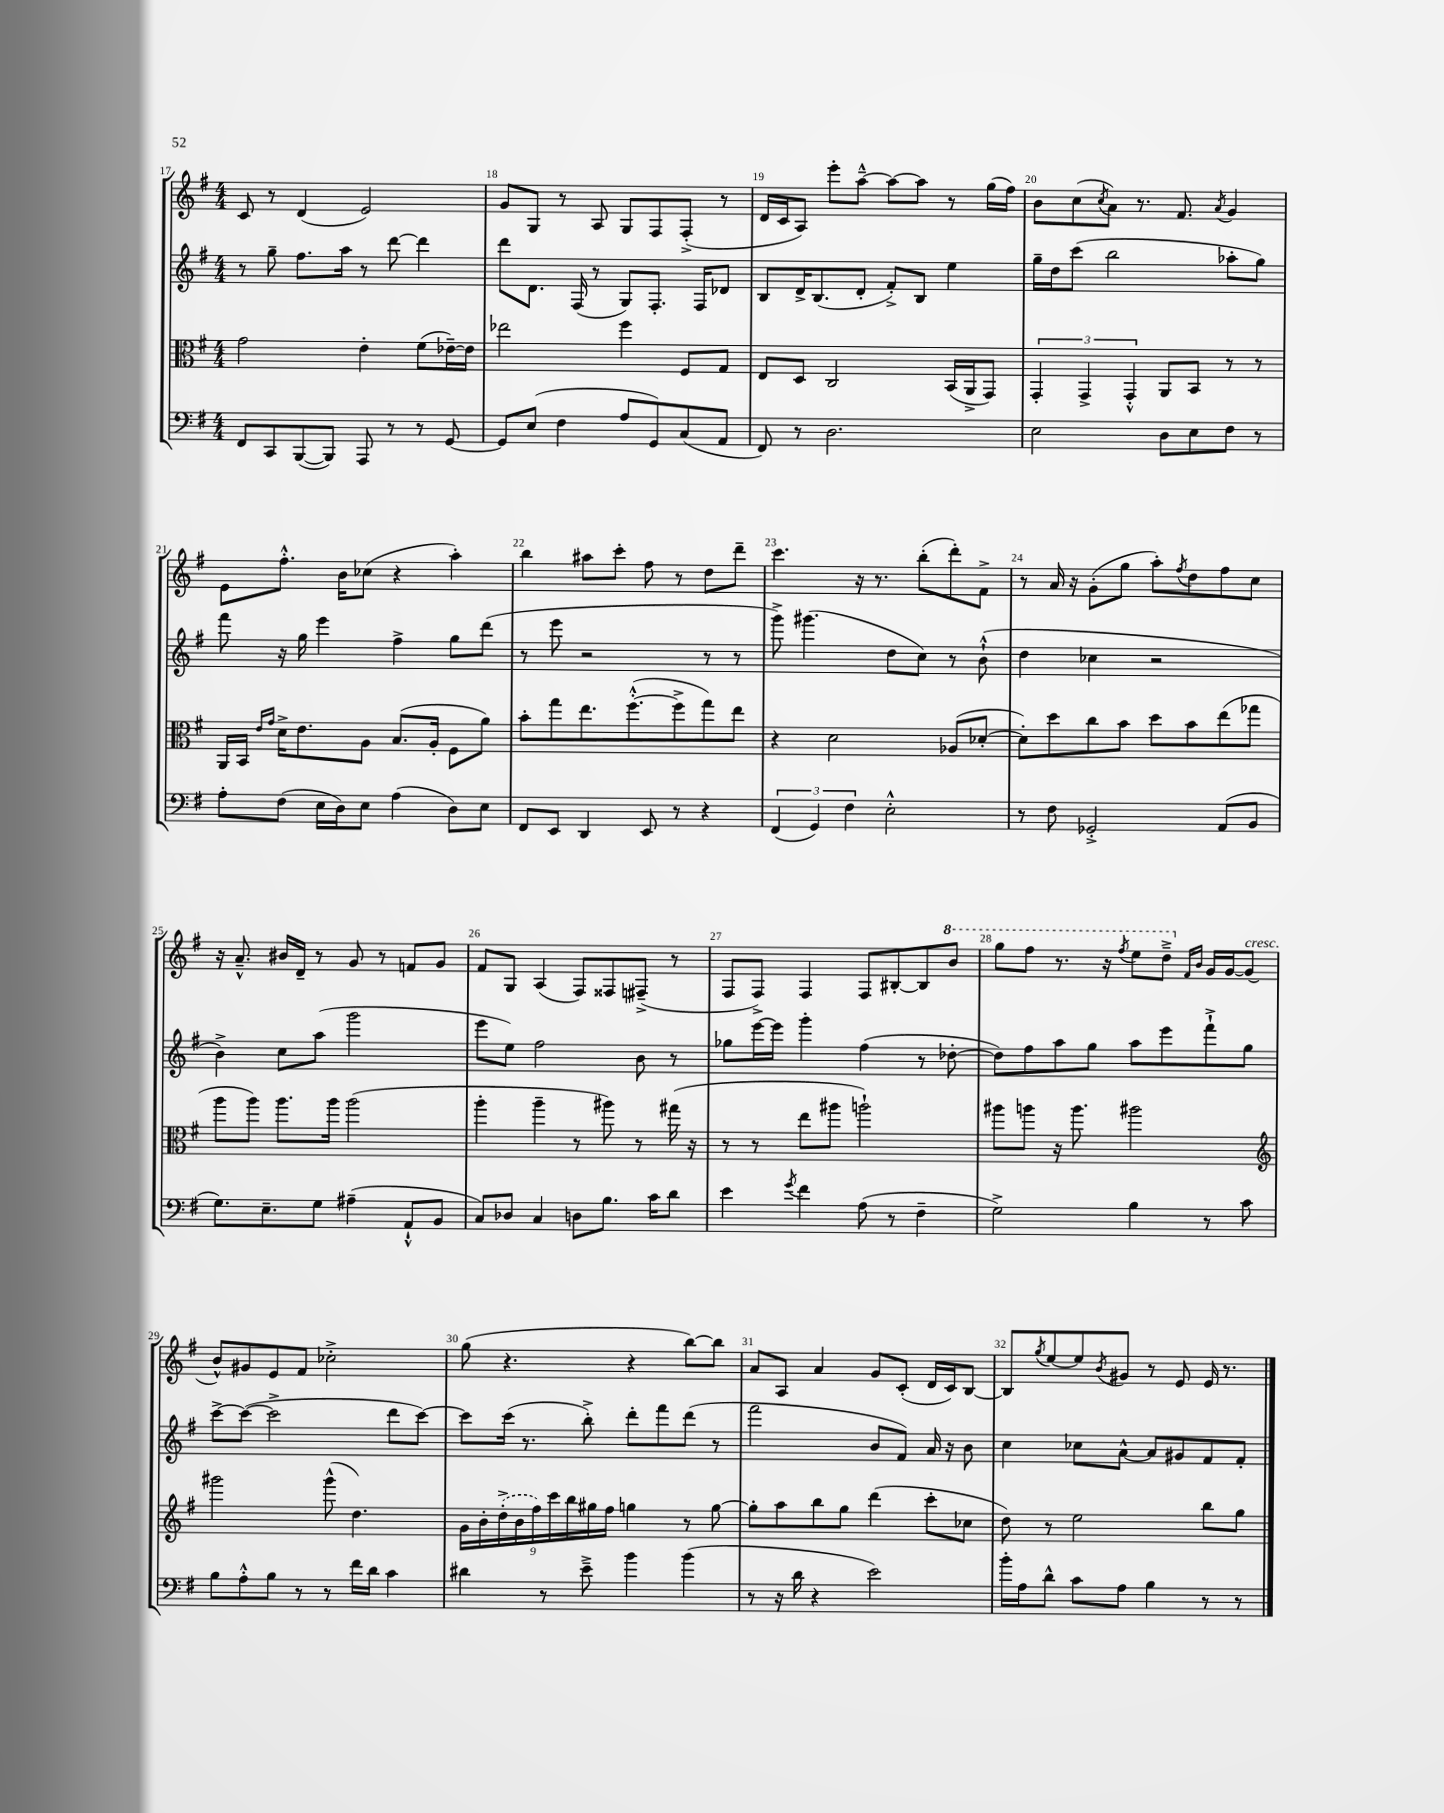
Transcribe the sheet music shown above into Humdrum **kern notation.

**kern	**kern	**kern	**kern
*staff4	*staff3	*staff2	*staff1
*clefF4	*clefC3	*clefG2	*clefG2
*k[f#]	*k[f#]	*k[f#]	*k[f#]
*M4/4	*M4/4	*M4/4	*M4/4
8FF#/L	2g\	8r	8c/
8CC/	.	8gg~\	8r
([8BBB/	.	8.ff#\L	(4d/
8BBB/]J)	.	.	.
.	.	16aa\Jk	.
8AAA/	4e'\	8r	2e/)
8r	.	[8ddd\	.
8r	(8f#\L	4ddd\]	.
[8GG/	[16e-~\L)	.	.
.	16e-\]JJ	.	.
=	=	=	=
8GG/]L	2ee-\	8ddd\L	8g/L
(8E/J	.	8.d\J	8G/J
4F#\	.	.	8r
.	.	(16F#/	.
.	.	8r	8A/
8A/L	4ff#\	8G/L)	8G/L
8GG/)	.	8.F#'/J	8F#/
(8C/	8F#/L	.	(8F#'^/J
.	.	16F#/LK	.
8AA/J	8G/J	8d-/J	8r
=	=	=	=
8FF#/)	8E/L	8B/L	16d/LL
.	.	.	16c/J
8r	8D/J	16d^/K	8A/J)
.	.	(8.B/	.
2.D\	2C/	.	8eee'\L
.	.	8d'/J	[8aa~^^\J
.	.	8f#'^/L)	8aa\_L
.	.	8B/J	8aa\]J
.	(16BB/LL	4ee\	8r
.	16AA^/J	.	.
.	8GG/J)	.	(16gg\LL
.	.	.	16ff#\JJ)
=	=	=	=
2E\	6GG'/	16gg~\LL	8b\L
.	.	16dd\J	.
.	.	(8ccc\J	(8cc\
.	6GG^/	.	.
.	.	.	8qcc/
.	.	2bb\	8a\J)
.	6GG'^^/	.	.
.	.	.	8.r
8D\L	8AA/L	.	.
.	.	.	8.f#/
8E\	8BB/J	.	.
.	.	.	8qa/
8F#\J	8r	8aa-'\L	4g/
8r	8r	8gg\J)	.
=	=	=	=
8A'\L	16AA/LL	8fff#\	8e\L
.	16BB/JJ	.	.
.	16qqe/LL	.	.
.	16qqg/JJ	.	.
(8F#\J	16d^\LK	16r	8.ff#'^^\J
.	8.e\	16gg\	.
16E\LL	.	4eee\	.
16D\J)	.	.	16b\LK
8E\J	8A\J	.	(8cc-\J
(4A\	(8.B/L	4ff#^\	4r
.	16A'/Jk	.	.
8D\L)	8F#\L	8gg\L	4aa'\)
8E\J	8a\J)	(8ddd\J	.
=	=	=	=
8FF#/L	8b'\L	8r	4bb\
8EE/J	8gg\	8eee\	.
4DD/	8.ee\	2r	8aa#\L
.	.	.	8ccc'\J
.	([8.ff#'^^\	.	.
8EE/	.	.	8ff#\
8r	8ff#^\]	.	8r
4r	8gg\)	8r	8dd\L
.	8ee\J	8r	8ddd~\J
=	=	=	=
(6FF#/	4r	8ggg^\)	4.ccc\
.	.	(4.ggg#\	.
6GG/)	.	.	.
.	2d\	.	.
6F#\	.	.	.
.	.	.	16r
.	.	.	8.r
2E'^^\	.	8dd\L	.
.	.	8cc\J)	(8bb'\L
.	(8A-/L	8r	8ddd'\)
.	[8d-'/J	(8b`^^\	8f#^\J
=	=	=	=
8r	8d-'\]L)	4dd\	8r
8F#\	8dd\	.	16a/
.	.	.	16r
2GG-'^/	8cc\	4cc-\	(8g'\L
.	8b\J	.	8gg\J
.	8dd\L	2r	8aa'\L)
.	.	.	8qff#/
.	8b\	.	8dd\
(8AA/L	(8ee\	.	8ff#\
8BB/J	8gg-\J	.	8cc\J
=	=	=	=
8.G\L)	8aa\L	4b^\)	16r
.	.	.	8.a~^^/
.	8aa\J)	.	.
8.E~\	.	.	.
.	8.aa\L	8cc\L	16b#/LL
.	.	.	16d~/JJ
8G\J	.	(8aa\J	8r
.	16aa\Jk	.	.
(4A#~\	(2aa\	2ggg\	8g/
.	.	.	8r
8AA`^^/L	.	.	8f/L
8BB/J	.	.	8g/J
=	=	=	=
8C/L)	4aa'\	8eee\L	8f#/L
8D-/J	.	8ee\J)	8G/J
4C/	4aa~\	2ff#\	(4A/
8D\L	8r	.	8F#/L)
8.B\J	8aa#\)	.	8F##/
.	8r	8b\	(8F#~^/J
16c\LK	.	.	.
8d\J	(16gg#\	8r	8r
.	16r	.	.
=	=	=	=
4e\	8r	8gg-\L	8F#/L
.	8r	[16eee\L	8F#^/J)
.	.	16eee\]JJ	.
8qg/	.	.	.
4f#\	8ee\L	4ggg'\	4F#/
.	8aa#\J	.	.
(8A\	2aa`\)	(4ff#\	8F#/L
8r	.	.	[8B#'/
4F#~\	.	8r	8B#/]
.	.	[8dd-'\	8bb/J
=	=	=	=
2G^\)	8aa#\L	8dd-\]L)	8ggg\L
.	8aa\J	8ff#\	8fff#\J
.	16r	8aa\	8.r
.	8.aa\	.	.
.	.	8gg\J	.
.	.	.	16r
.	.	.	8qfff#/
4B\	2aa#\	8aa\L	8eee\L
.	.	8eee\	8ddd~^\J
.	.	.	16qqf#/LL
.	.	.	16qqb/JJ
8r	.	8fff#`^\	16g/LL
.	.	.	[16g/J
8c\	.	8gg\J	(8g/]J
=	=	=	=
*	*clefG2	*	*
8B\L	2ggg#\	[8ccc^\L	8b^^/L)
8A'^^\	.	(8ccc\_J	8g#/
8B\J	.	2ccc^\]	8e/
8r	.	.	8f#/J
8r	(8ggg#^^\	.	2cc-'^\
16f#\LL	4.dd\)	.	.
16d\JJ	.	.	.
4c\	.	8ddd\L	.
.	.	[8ccc\J)	.
=	=	=	=
4d#\	18g\LL	8ccc\]L	(8gg\
.	18b'\	.	.
.	(18dd'^\	.	.
.	.	(16ccc\Jk	4.r
.	18b\	.	.
.	.	8.r	.
.	18ff#\)	.	.
8r	.	.	.
.	18ccc\	.	.
.	18bb\	.	.
8e~^\	.	8bb'^\)	.
.	18gg#\	.	.
.	18ff#\JJ	.	.
4b\	4gg\	8ddd'\L	4r
.	.	8fff#\	.
(4b\	8r	(8ddd\J	[8bb\L)
.	[8gg\	8r	8bb\]J
=	=	=	=
8r	8gg'\]L	2fff#\	8a/L
16r	8aa\	.	8A/J
16d\	.	.	.
4r	8bb\	.	4a/
.	8gg\J	.	.
2e\)	(4ddd\	8b/L	8g/L
.	.	8f#/J)	(8c'/J
.	8ccc'\L	16a/	16d/LL
.	.	16r	16c/J)
.	8cc-\J	8b\	[8B/J
=	=	=	=
16b'\LL	8dd\)	4cc\	8B/]L
16A\J	.	.	.
.	.	.	8qgg/
8d^^\J	8r	.	[8ee/
8c\L	2ee\	8cc-\L	8ee/]
.	.	.	8qb/
8A\J	.	[8a^^\J	8g#/J
4B\	.	8a/]L	8r
.	.	8g#/	8e/
8r	8bb\L	8f#/	16e/
.	.	.	8.r
8r	8gg\J	8f#'/J	.
==	==	==	==
*-	*-	*-	*-
